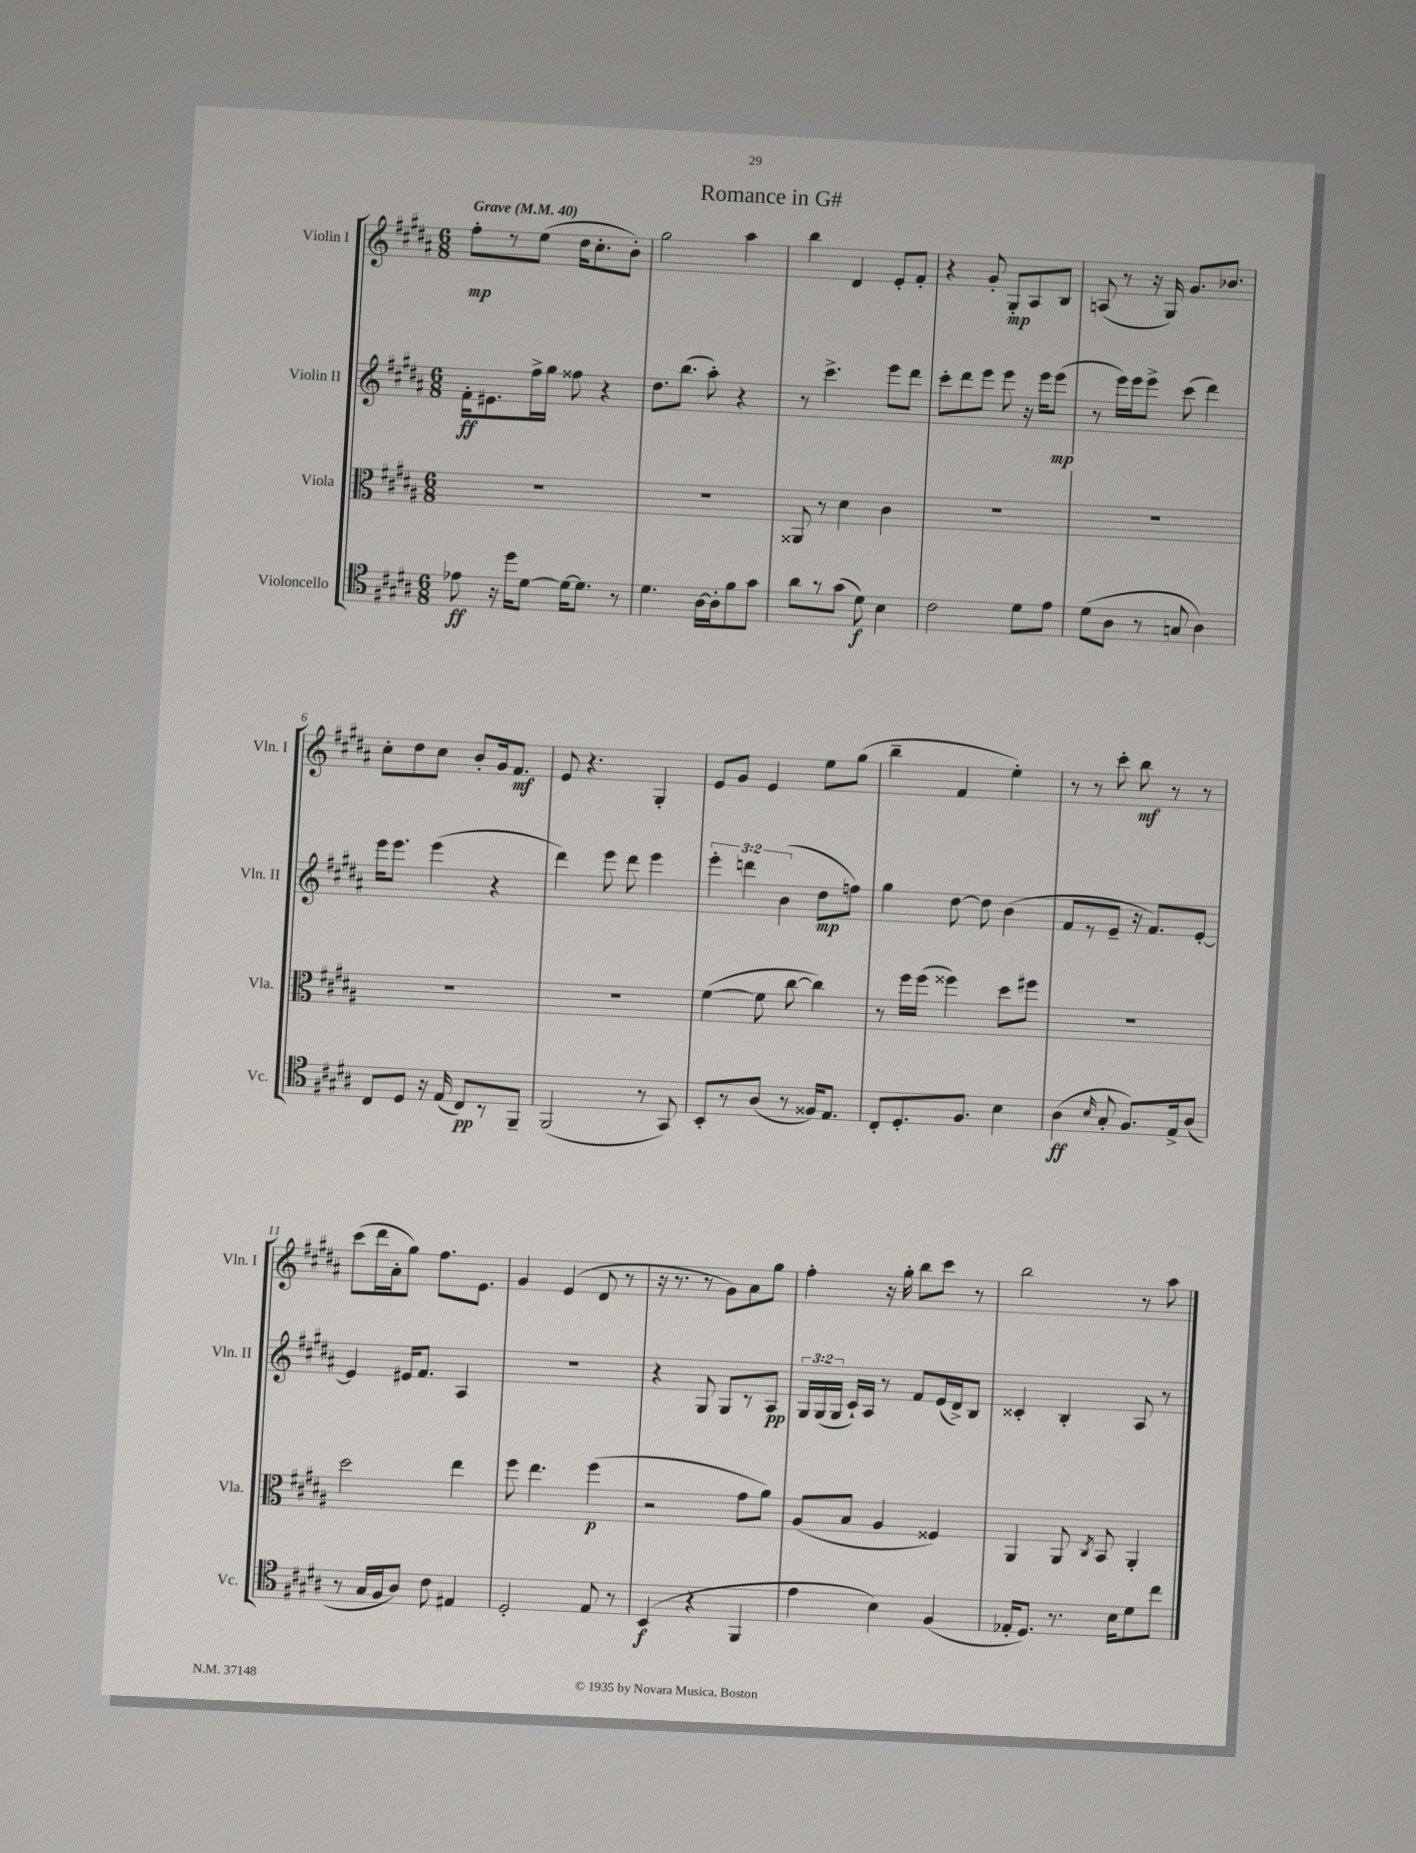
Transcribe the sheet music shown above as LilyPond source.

\header { title = "Romance in G#" }
<<
\new StaffGroup <<
\new Staff = "s0" \with { instrumentName = "Violin I" shortInstrumentName = "Vln. I" } {
    \clef treble \key b \major \numericTimeSignature \time 6/8 \tempo "Grave" 4 = 40
    \autoBeamOff fis''8[-.\mp r8 e''8]( dis''16[ cis''8.-. b'8]-.) |
    gis''2 ais''4 |
    b''4 dis'4 e'8[-. fis'8]-. |
    r4 gis'8-. gis8[-.\mp ais8 b8] |
    a8( r8 r16 gis16) gis'8.[ bes'8.] |
    cis''8[-. dis''8 cis''8] b'8[-. gis'16 fis'8.]\mf |
    e'8 r4. gis4-. |
    e'8[ gis'8] e'4 e''8[ gis''8]( |
    b''4-- fis'4 e''4-.) |
    r8 r8 cis'''8-. b''8\mf r8 r8 |
    cis'''8[( dis'''16 ais'16-. gis''8]) fis''8.[ e'8.] |
    gis'4 e'4( dis'8 r8 |
    r16 r8. r8 gis'8[) ais'8 gis''8] |
    fis''4-. r16 gis''16-. b''8[ cis'''8] r8 |
    b''2 r8 ais''8 \bar "|." |
}
\new Staff = "s1" \with { instrumentName = "Violin II" shortInstrumentName = "Vln. II" } {
    \clef treble \key b \major \numericTimeSignature \time 6/8 \override Staff.TupletNumber.text = #tuplet-number::calc-fraction-text
    \autoBeamOff fis'16[-.\ff eis'8. fis''16-> gis''16] fisis''8 r4 |
    dis''8.[ b''8.]( ais''8-.) r4 |
    r8 cis'''4.-> e'''8[ dis'''8] |
    cis'''8[-. dis'''8 e'''8] e'''8 r16 e'''16[ e'''8]\mp( |
    r8 e'''16[) e'''16 e'''8]-> cis'''8( dis'''4) |
    e'''16[ e'''8.] e'''4( r4 |
    dis'''4) e'''8 dis'''8 e'''4 |
    \tuplet 3/2 { e'''4-. d'''4 b'4( } dis''8[\mp f''8]) |
    gis''4 dis''8~ dis''8 b'4( |
    fis'8[ r8 e'8]-- r16 fis'8.[) e'8]~-. |
    e'4 eis'16[ fis'8.] ais4 |
    R2. |
    r4 gis8 gis8[ r8 ais8]\pp |
    \tuplet 3/2 { gis16[ gis16( gis16] } cis'16[-!) ais16] r8 fis'8[ e'16( dis'16->) b8] |
    cisis'4-. b4-. ais8 r8 \bar "|." |
}
\new Staff = "s2" \with { instrumentName = "Viola" shortInstrumentName = "Vla." } {
    \clef alto \key b \major \numericTimeSignature \time 6/8
    \autoBeamOff R2. |
    R2. |
    aisis,8 r8 dis'4 cis'4 |
    R2. |
    R2. |
    R2. |
    R2. |
    fis'4~( fis'8 cis''8~ cis''4) |
    r8 fis''16[ fis''16]( fisis''4) dis''8[ fis''8] |
    R2. |
    dis''2 e''4 |
    fis''8 e''4. fis''4\p( |
    r2 gis'8[ ais'8]) |
    ais8[( b8] ais4 fisis4) |
    ais,4 ais,8 \acciaccatura { cis8 } b,8 ais,4-. \bar "|." |
}
\new Staff = "s3" \with { instrumentName = "Violoncello" shortInstrumentName = "Vc." } {
    \clef tenor \key b \major \numericTimeSignature \time 6/8
    \autoBeamOff ees'8\ff r16 dis''16[ dis'8]~ dis'16[~ dis'8.] r8 |
    dis'4. ais16[~ ais16-. fis'8 gis'8] |
    ais'8[ r8 gis'8]( dis'8\f) b4 |
    cis'2 dis'8[ e'8] |
    dis'8[( ais8] r8 g8 ais4) |
    cis8[ dis8] r16 e16( cis8[\pp) r8 fis,8]-- |
    fis,2( r8 gis,8) |
    b,8[-. r8 ais8]( r8 fisis16[) e8.] |
    cis8[-. dis8.-. fis8.] b4 |
    ais4\ff( \grace { b16 } gis8-. fis8.[) e16-> ais8]( |
    r8 gis16[ fis16 ais8]) cis'8 eis4 |
    dis2-. e8 r8 |
    b,4\f( r4 fis,4 |
    e'4 b4) fis4( |
    ees16[-. dis8.]) r8. b16[ dis'8 cis''8] \bar "|." |
}
>>
>>
